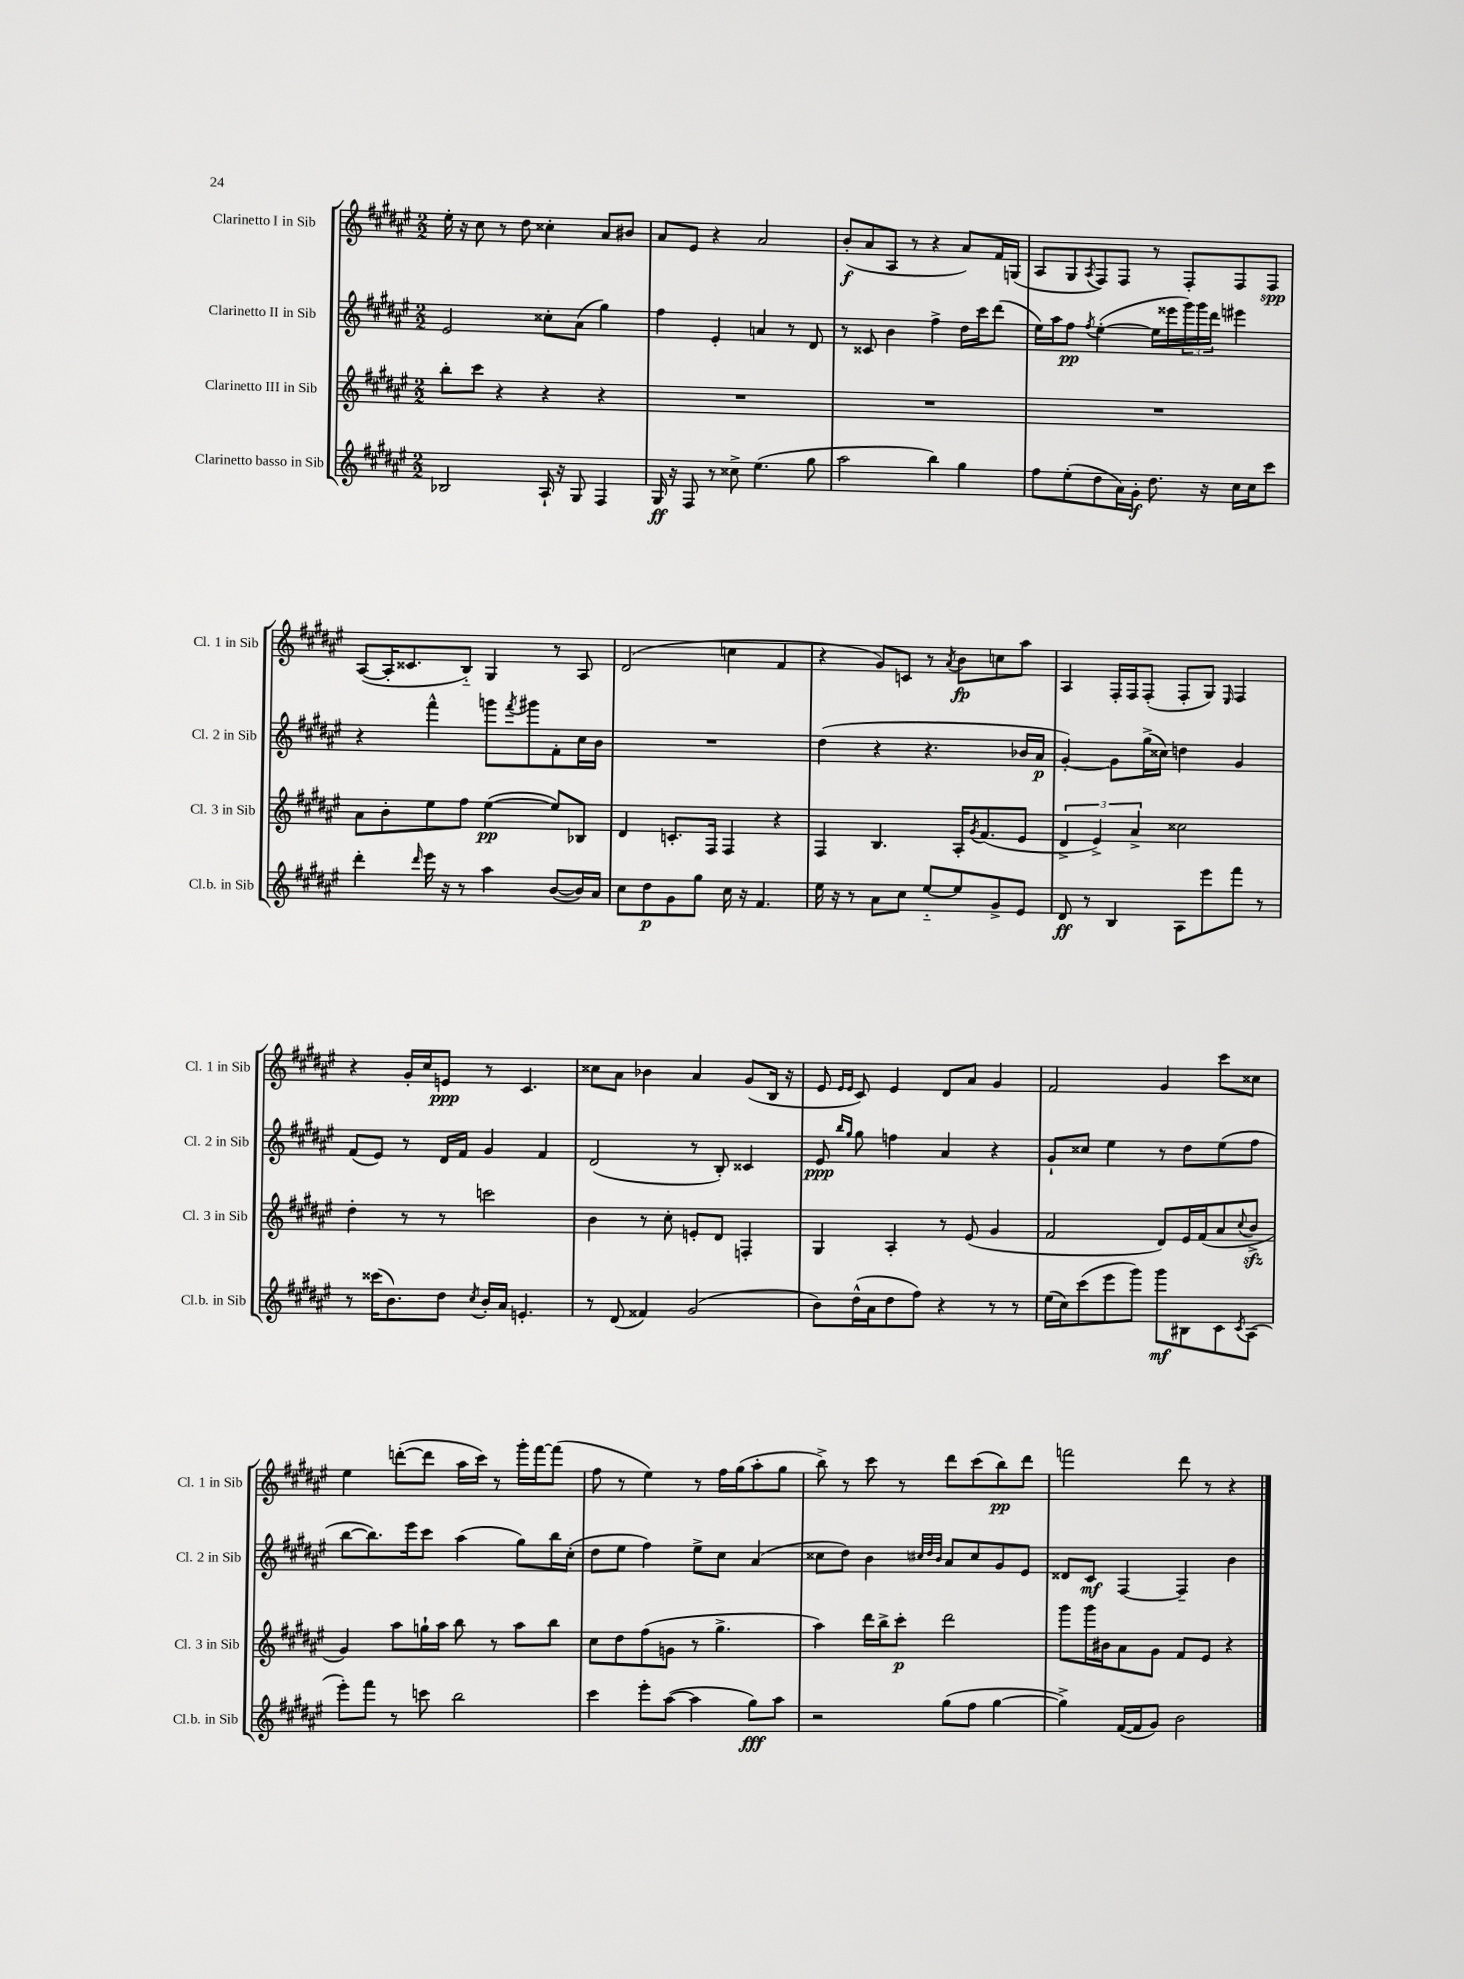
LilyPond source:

<<
\new StaffGroup <<
\new Staff = "s0" \with { instrumentName = "Clarinetto I in Sib" shortInstrumentName = "Cl. 1 in Sib" } {
    \clef treble \key fis \major \numericTimeSignature \time 2/2
    eis''16-. r16 cis''8 r8 dis''8 cisis''4-. ais'8 bis'8 |
    ais'8 eis'8 r4 ais'2 |
    b'8-.\f( ais'8 ais8 r8 r4 ais'8) fis'16 g16( |
    ais8 gis8 \acciaccatura { ais8 } fis8) fis8 r8 fis8-. fis8 fis8\spp |
    ais8~( ais16-. cisis'8. b8-_) gis4 r8 ais8 |
    dis'2( c''4 fis'4 |
    r4 gis'8) c'8 r8 \acciaccatura { ais'8 } b'8\fp c''8 ais''8 |
    ais4 fis16-. fis16 fis8-.( fis8-. gis8) \grace { eis16 } fis4 |
    r4 gis'16-. cis''16 e'8\ppp r8 cis'4. |
    cisis''8 ais'8 bes'4 ais'4 gis'8( b16 r16 |
    eis'8 \grace { eis'16 eis'16 } cis'8) eis'4 dis'8 ais'8 gis'4 |
    fis'2 gis'4 cis'''8 cisis''8 |
    eis''4 d'''8~-.( d'''8 ais''16 cis'''16) r8 gis'''16-. fis'''16~ fis'''8( |
    fis''8 r8 eis''4) r8 fis''16 gis''16( ais''8-. gis''8 |
    b''8->) r8 cis'''8 r8 dis'''8 cis'''8( b''8\pp) dis'''8 |
    f'''2 dis'''8 r8 r4 \bar "|." |
}
\new Staff = "s1" \with { instrumentName = "Clarinetto II in Sib" shortInstrumentName = "Cl. 2 in Sib" } {
    \clef treble \key fis \major \numericTimeSignature \time 2/2
    eis'2 cisis''8-. ais'8( gis''4) |
    fis''4 eis'4-. a'4 r8 dis'8 |
    r8 cisis'8 b'4 fis''4-> dis''16 cis'''16 dis'''8( |
    eis''16) ais''16 fis''8\pp \acciaccatura { fis''8 } eis''4~-.( eis''16 eisis'''16 \tuplet 3/2 { gis'''16) gis'''16 dis'''16 } eis'''4 |
    r4 fis'''4-^ g'''8 \acciaccatura { fis'''8 } gis'''8 fis'8-. cis''16 b'16 |
    R1 |
    dis''4( r4 r4. bes'16 ais'16\p |
    gis'4~-.) gis'8 gis''16->( cisis''16) d''4 gis'4 |
    fis'8( eis'8) r8 dis'16 fis'16 gis'4 fis'4 |
    dis'2( r8 b8-.) cisis'4 |
    eis'8\ppp \grace { b''16 gis''16 } gis''8 f''4 ais'4 r4 |
    gis'8-! cisis''8 eis''4 r8 dis''8 eis''8( fis''8 |
    b''8~ b''8.) eis'''16 cis'''8 ais''4( gis''8) b''16 cis''16-.( |
    dis''8 eis''8 fis''4) eis''8-> cis''8 ais'4( |
    cisis''8 dis''8) b'4 \grace { cis''32 dis''32 b'32 } ais'8 cis''8 gis'8 eis'8 |
    disis'8 cis'8\mf fis4~ fis4-- b'4 \bar "|." |
}
\new Staff = "s2" \with { instrumentName = "Clarinetto III in Sib" shortInstrumentName = "Cl. 3 in Sib" } {
    \clef treble \key fis \major \numericTimeSignature \time 2/2
    b''8-. cis'''8 r4 r4 r4 |
    R1 |
    R1 |
    R1 |
    ais'8 b'8-. eis''8 fis''8 eis''4~\pp( eis''8) bes8 |
    dis'4 c'8.-. fis16 fis4 r4 |
    fis4 b4. ais16-. \acciaccatura { gis'8 } fis'8.( eis'8 |
    \tuplet 3/2 { dis'4-> eis'4->) ais'4-> } cisis''2 |
    dis''4-. r8 r8 c'''2 |
    b'4 r8 cis''8-. e'8-. dis'8 f4-. |
    gis4 ais4-. r8 eis'8( gis'4 |
    fis'2 dis'8) eis'16 fis'16( ais'8 \appoggiatura { cis''8 } b'8->\sfz |
    gis'4) ais''8 g''16-! ais''16 b''8 r8 ais''8 b''8 |
    cis''8 dis''8 fis''8( g'8 r8 gis''4.-> |
    ais''4) dis'''16 b''16-> cis'''8-.\p dis'''2 |
    gis'''8 gis'''16 bis'16 ais'8 gis'8 fis'8 eis'8 r4 \bar "|." |
}
\new Staff = "s3" \with { instrumentName = "Clarinetto basso in Sib" shortInstrumentName = "Cl.b. in Sib" } {
    \clef treble \key fis \major \numericTimeSignature \time 2/2
    bes2 ais16-! r16 gis8 fis4 |
    gis16\ff r16 fis8 r8 cisis''8-> eis''4.( gis''8 |
    ais''2 b''4) gis''4 |
    fis''8 eis''8-.( dis''8 ais'16) gis'16-.\f dis''8. r16 cis''16 cis''16 cis'''8 |
    dis'''4-. \grace { dis'''16 } eis'''16 r16 r8 ais''4 b'8~( b'16) ais'16 |
    cis''8 dis''8\p gis'8 gis''8 cis''16 r16 fis'4. |
    eis''16 r16 r8 ais'8 cis''8 eis''8~-_ eis''8 gis'8-> eis'8 |
    dis'8\ff r8 b4 ais8 eis'''8 fis'''8 r8 |
    r8 cisis'''16( b'8.) dis''8 \acciaccatura { cis''8 } b'16-. ais'16 e'4.-. |
    r8 dis'8( fisis'4) gis'2( |
    b'8) dis''16-^( ais'16 dis''8 fis''8) r4 r8 r8 |
    eis''16( cis''16) cis'''8( eis'''8 gis'''8) gis'''8\mf bis8 cis'8 \acciaccatura { cis'8 } ais8( |
    eis'''8-.) fis'''8 r8 c'''8 b''2 |
    cis'''4 eis'''8-. ais''8~( ais''4 gis''8\fff) ais''8 |
    r2 gis''8( fis''8 gis''4~ |
    gis''4->) fis'16~( fis'16 gis'8) b'2 \bar "|." |
}
>>
>>
\layout { \context { \Score \remove "Bar_number_engraver" } }
